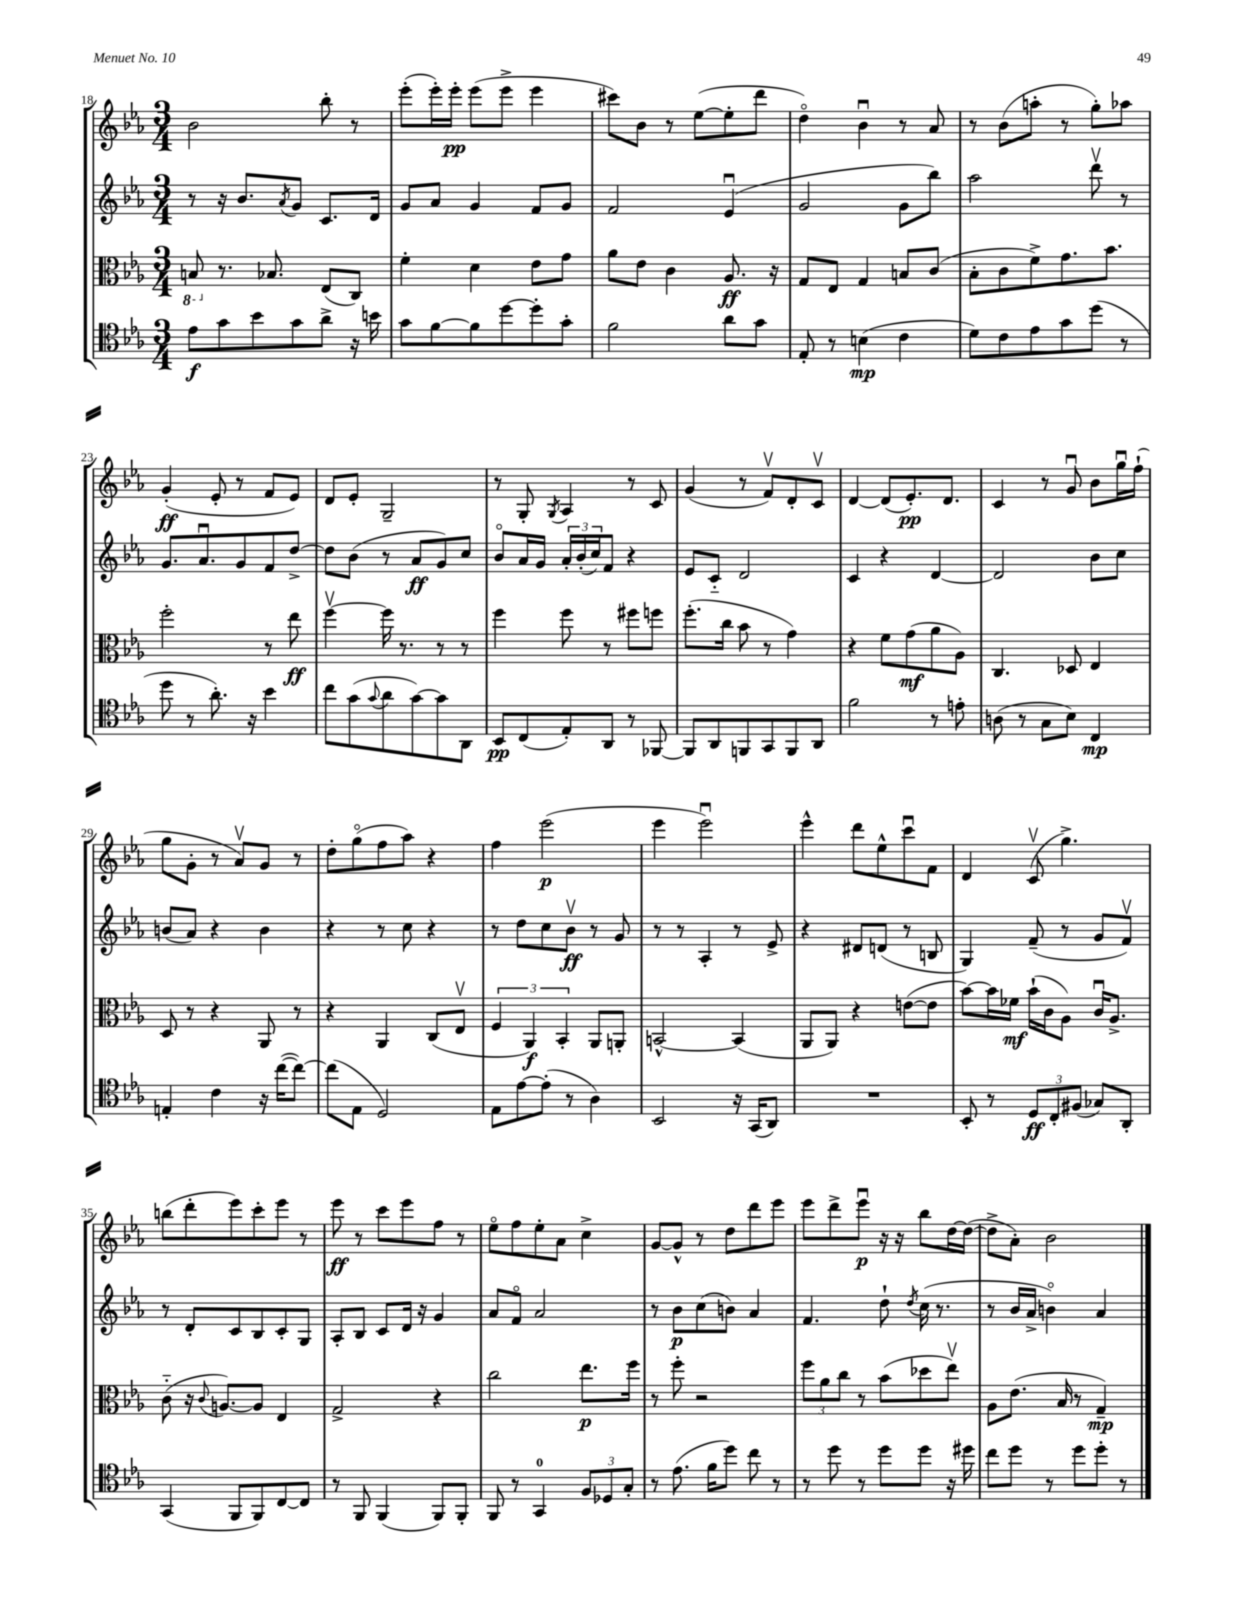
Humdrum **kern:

**kern	**dynam	**kern	**dynam	**kern	**dynam	**kern	**dynam
*part4	*part4	*part3	*part3	*part2	*part2	*part1	*part1
*staff4	*staff4	*staff3	*staff3	*staff2	*staff2	*staff1	*staff1
*clefC4	*	*clefC3	*	*clefG2	*	*clefG2	*
*k[b-e-a-]	*	*k[b-e-a-]	*	*k[b-e-a-]	*	*k[b-e-a-]	*
*M3/4	*	*M3/4	*	*M3/4	*	*M3/4	*
*	*	*8ba	*	*	*	*	*
=18	=18	=18	=18	=18	=18	=18	=18
8e-\L	f	8BBn/	.	8r	.	2b-\	.
*	*	*X8ba	*	*	*	*	*
8g\	.	8.r	.	16r	.	.	.
.	.	.	.	8.b-/L	.	.	.
8b-\	.	.	.	.	.	.	.
.	.	8.B-X/	.	.	.	.	.
.	.	.	.	8qa-/	.	.	.
8g\	.	.	.	8g/J	.	.	.
8a-^\J	.	(8E-/L	.	8.c/L	.	8bb-'\	.
16r	.	8C/J)	.	.	.	8r	.
16bn\	.	.	.	16d/Jk	.	.	.
=19	=19	=19	=19	=19	=19	=19	=19
8g\L	.	4f'\	.	8g/L	.	(8eee-'\L	.
[8f\	.	.	.	8a-/J	.	16eee-'\L)	.
.	.	.	.	.	.	16eee-'\JJ	pp
8f\]	.	4d\	.	4g/	.	(8eee-\L	.
[8dd\	.	.	.	.	.	8eee-^\J	.
8dd'\]	.	8e-\L	.	8f/L	.	4eee-\	.
8g'\J	.	8g\J	.	8g/J	.	.	.
=20	=20	=20	=20	=20	=20	=20	=20
2f\	.	8a-\L	.	2f/	.	8ccc#X\L)	.
.	.	8e-\J	.	.	.	8b-\J	.
.	.	4c\	.	.	.	8r	.
.	.	.	.	.	.	([8ee-\L	.
8a-\L	.	8.A-/	ff	(4e-u/	.	8ee-'\]	.
8g\J	.	.	.	.	.	8ddd\J	.
.	.	16r	.	.	.	.	.
=21	=21	=21	=21	=21	=21	=21	=21
8E-'/	.	8G/L	.	2g/	.	4dd\)	.
8r	.	8E-/J	.	.	.	.	.
(4Bn\	mp	4G/	.	.	.	4b-u\	.
4c\	.	8Bn/L	.	8g\L	.	8r	.
.	.	(8c/J	.	8bb-\J)	.	8a-/	.
=22	=22	=22	=22	=22	=22	=22	=22
8d\L)	.	8B-'\L	.	2aa-\	.	8r	.
8c\	.	8c\	.	.	.	(8b-\L	.
8e-\	.	8f^\)	.	.	.	8aan'\J	.
8g\	.	8.g\	.	.	.	8r	.
(8dd\J	.	.	.	8dddv\	.	8gg'\L)	.
.	.	8.b-\J	.	.	.	.	.
8r	.	.	.	8r	.	8aa-X\J	.
!!LO:LB:g=z
=23	=23	=23	=23	=23	=23	=23	=23
8dd\	.	2ff'\	.	8.g/L	.	(4g'/	ff
8r	.	.	.	.	.	.	.
.	.	.	.	8.a-u/	.	.	.
8.a-'\)	.	.	.	.	.	8e-'/	.
.	.	.	.	8g/	.	8r	.
16r	.	.	.	.	.	.	.
4b-\	.	8r	.	8f/	.	8f/L	.
.	.	8ee-\	ff	[8dd^/J	.	8e-/J)	.
=24	=24	=24	=24	=24	=24	=24	=24
8cc\L	.	[4ffv\	.	8dd\L]	.	8d/L	.
(8g\	.	.	.	(8b-\J	.	8e-'/J	.
8qqg/	.	.	.	.	.	.	.
8a-\	.	16ff\]	.	8r	.	2G~/	.
.	.	8.r	.	.	.	.	.
[8g\)	.	.	.	8a-/L	ff	.	.
8g\]	.	8r	.	8g/)	.	.	.
8AA-\J	.	8r	.	8cc/J	.	.	.
=25	=25	=25	=25	=25	=25	=25	=25
8BB-/L	pp	4ff\	.	8b-/L	.	8r	.
(8C/	.	.	.	16a-/L	.	8G'/	.
.	.	.	.	16g/JJ	.	.	.
.	.	.	.	.	.	8qG/	.
8E-'/)	.	8ff\	.	24a-'/LL	.	4A-/	.
.	.	.	.	(24b-'/	.	.	.
.	.	.	.	24cc/J)	.	.	.
8AA-/J	.	8r	.	8f/J	.	.	.
8r	.	8ff#X\L	.	4r	.	8r	.
[8FF-X/	.	8ffn\J	.	.	.	8c/	.
=26	=26	=26	=26	=26	=26	=26	=26
8FF-/L]	.	(8.ff'\L	.	8e-/L	.	(4g/	.
8AA-/	.	.	.	8c/J	.	.	.
.	.	16cc\Jk	.	.	.	.	.
8FFn/	.	8b-\	.	2d/	.	8r	.
8GG/	.	8r	.	.	.	8fv/L)	.
8FF/	.	4g\)	.	.	.	8d'/	.
8AA-/J	.	.	.	.	.	8cv/J	.
=27	=27	=27	=27	=27	=27	=27	=27
2f\	.	4r	.	4c/	.	[4d/	.
.	.	8f\L	.	4r	.	(8d/L]	.
.	.	(8g\	mf	.	.	8.e-'/)	pp
8r	.	8a-\	.	[4d/	.	.	.
.	.	.	.	.	.	8.d/J	.
8en'\	.	8A-\J)	.	.	.	.	.
=28	=28	=28	=28	=28	=28	=28	=28
(8An\	.	4.C/	.	2d/]	.	4c/	.
8r	.	.	.	.	.	.	.
8G\L	.	.	.	.	.	8r	.
8B-\J)	.	8D-X/	.	.	.	8gu/	.
4C/	mp	4E-/	.	8b-\L	.	8b-\L	.
.	.	.	.	8cc\J	.	16ggu\L	.
.	.	.	.	.	.	(16ff`\JJ	.
!!LO:LB:g=z
=29	=29	=29	=29	=29	=29	=29	=29
4En'/	.	8D/	.	(8bn/L	.	8gg\L	.
.	.	8r	.	8a-/J)	.	8g'\J	.
4c\	.	4r	.	4r	.	8r	.
.	.	.	.	.	.	8a-v/L)	.
16r	.	8AA-/	.	4b\	.	8g/J	.
([16cc\KL	.	.	.	.	.	.	.
8cc\J_)	.	8r	.	.	.	8r	.
=30	=30	=30	=30	=30	=30	=30	=30
(8cc\L]	.	4r	.	4r	.	8dd'\L	.
8E-\J	.	.	.	.	.	(8gg\	.
2D/)	.	4AA-/	.	8r	.	8ff\	.
.	.	.	.	8cc\	.	8aa-\J)	.
.	.	(8C/L	.	4r	.	4r	.
.	.	8E-v/J	.	.	.	.	.
=31	=31	=31	=31	=31	=31	=31	=31
8E-\L	.	6F/	.	8r	.	4ff\	.
[8e-\	.	.	.	8dd\L	.	.	.
.	.	6AA-/)	f	.	.	.	.
(8e-'\J]	.	.	.	8cc\	.	(2eee-\	p
.	.	6BB-'/	.	.	.	.	.
8r	.	.	.	8b-v\J	ff	.	.
4A-\)	.	8AA-/L	.	8r	.	.	.
.	.	8AAn'/J	.	8g/	.	.	.
=32	=32	=32	=32	=32	=32	=32	=32
2BB-/	.	[2BBn^^/	.	8r	.	4eee-\	.
.	.	.	.	8r	.	.	.
.	.	.	.	4A-'/	.	2eee-u\)	.
16r	.	(4BB/]	.	8r	.	.	.
(16GG/KL	.	.	.	.	.	.	.
8AA-/J)	.	.	.	8e-^/	.	.	.
=33	=33	=33	=33	=33	=33	=33	=33
2.r	.	8AA-/L	.	4r	.	4eee-^^\	.
.	.	8AA-/J)	.	.	.	.	.
.	.	4r	.	8d#X/L	.	8ddd\L	.
.	.	.	.	(8dn/J	.	8ee-^^\	.
.	.	([8en\L	.	8r	.	8cccu\	.
.	.	8e\J]	.	8Bn/	.	8f\J	.
=34	=34	=34	=34	=34	=34	=34	=34
8BB-'/	.	[8b-\L)	.	4G/)	.	4d/	.
8r	.	16b-\L]	.	.	.	.	.
.	.	16f-X\JJ	mf	.	.	.	.
12D/L	ff	(16b-`\LL	.	(8f~/	.	(8cv/	.
.	.	16c\J	.	.	.	.	.
12C'/	.	.	.	.	.	.	.
.	.	8A-\J)	.	8r	.	4.gg^\)	.
(12F#X/J	.	.	.	.	.	.	.
8G-X/L)	.	16cu/KL	.	8g/L	.	.	.
.	.	8.A-^/J	.	.	.	.	.
8AA-'/J	.	.	.	8fv/J)	.	.	.
!!LO:LB:g=z
=35	=35	=35	=35	=35	=35	=35	=35
(4GG/	.	(8c\	.	8r	.	(8bbn\L	.
.	.	16r	.	8d'/L	.	8ddd'\	.
.	.	8qqc/	.	.	.	.	.
.	.	[8.An/L)	.	.	.	.	.
8FF/L	.	.	.	8c/	.	8eee-\)	.
8FF/)	.	8A/J]	.	8B-/	.	8ccc'\	.
[8C/	.	4E-/	.	8c'/	.	8eee-\J	.
8C/J]	.	.	.	8G/J	.	8r	.
=36	=36	=36	=36	=36	=36	=36	=36
8r	.	2G^/	.	8A-'/L	.	8eee-\	ff
8FF/	.	.	.	8B-/J	.	8r	.
(4FF/	.	.	.	8c/L	.	8ccc\L	.
.	.	.	.	16d/Jk	.	8eee-\	.
.	.	.	.	16r	.	.	.
8FF/L)	.	4r	.	4g/	.	8ff\J	.
8FF'/J	.	.	.	.	.	8r	.
=37	=37	=37	=37	=37	=37	=37	=37
8FF/	.	2cc\	.	8a-/L	.	8ee-\L	.
8r	.	.	.	8f/J	.	8ff\	.
4GG/	.	.	.	2a-/	.	8ee-'\	.
.	.	.	.	.	.	8a-\J	.
12F/L	.	8.ee-\L	p	.	.	4cc^\	.
12D-X/	.	.	.	.	.	.	.
12G'/J	.	.	.	.	.	.	.
.	.	16ff\Jk	.	.	.	.	.
=38	=38	=38	=38	=38	=38	=38	=38
8r	.	8r	.	8r	.	[8g/L	.
(8.e-\	.	8ff'\	.	8b-\L	p	8g^^/J]	.
.	.	2r	.	(8cc\	.	8r	.
16f\KL	.	.	.	.	.	.	.
8dd\J)	.	.	.	8bn\J)	.	8dd\L	.
8cc\	.	.	.	4a-/	.	8ddd\	.
8r	.	.	.	.	.	8eee-\J	.
=39	=39	=39	=39	=39	=39	=39	=39
8r	.	12ff\L	.	4.f/	.	8eee-\L	.
.	.	12a-\	.	.	.	.	.
8dd\	.	.	.	.	.	8ddd^\	.
.	.	12cc\J	.	.	.	.	.
8r	.	8r	.	.	.	8eee-u\J	p
8dd\L	.	(8b-\L	.	8dd`\	.	16r	.
.	.	.	.	.	.	16r	.
.	.	.	.	8qdd/	.	.	.
8dd\J	.	8dd-X\	.	(16cc\	.	8bb-\L	.
.	.	.	.	8.r	.	.	.
16r	.	8ee-v\J)	.	.	.	[16dd\L	.
16dd#X\	.	.	.	.	.	(16dd\JJ_	.
=40	=40	=40	=40	=40	=40	=40	=40
8cc\L	.	8A-\L	.	8r	.	8dd^\L]	.
8dd\J	.	(8.e-\J	.	16b-/LL	.	8a-'\J)	.
.	.	.	.	16a-^/JJ	.	.	.
8r	.	.	.	4bn\)	.	2b-\	.
.	.	16B-/	.	.	.	.	.
8dd\L	.	8r	.	.	.	.	.
8dd'\J	.	4G~/)	mp	4a-/	.	.	.
8r	.	.	.	.	.	.	.
==	==	==	==	==	==	==	==
*-	*-	*-	*-	*-	*-	*-	*-
